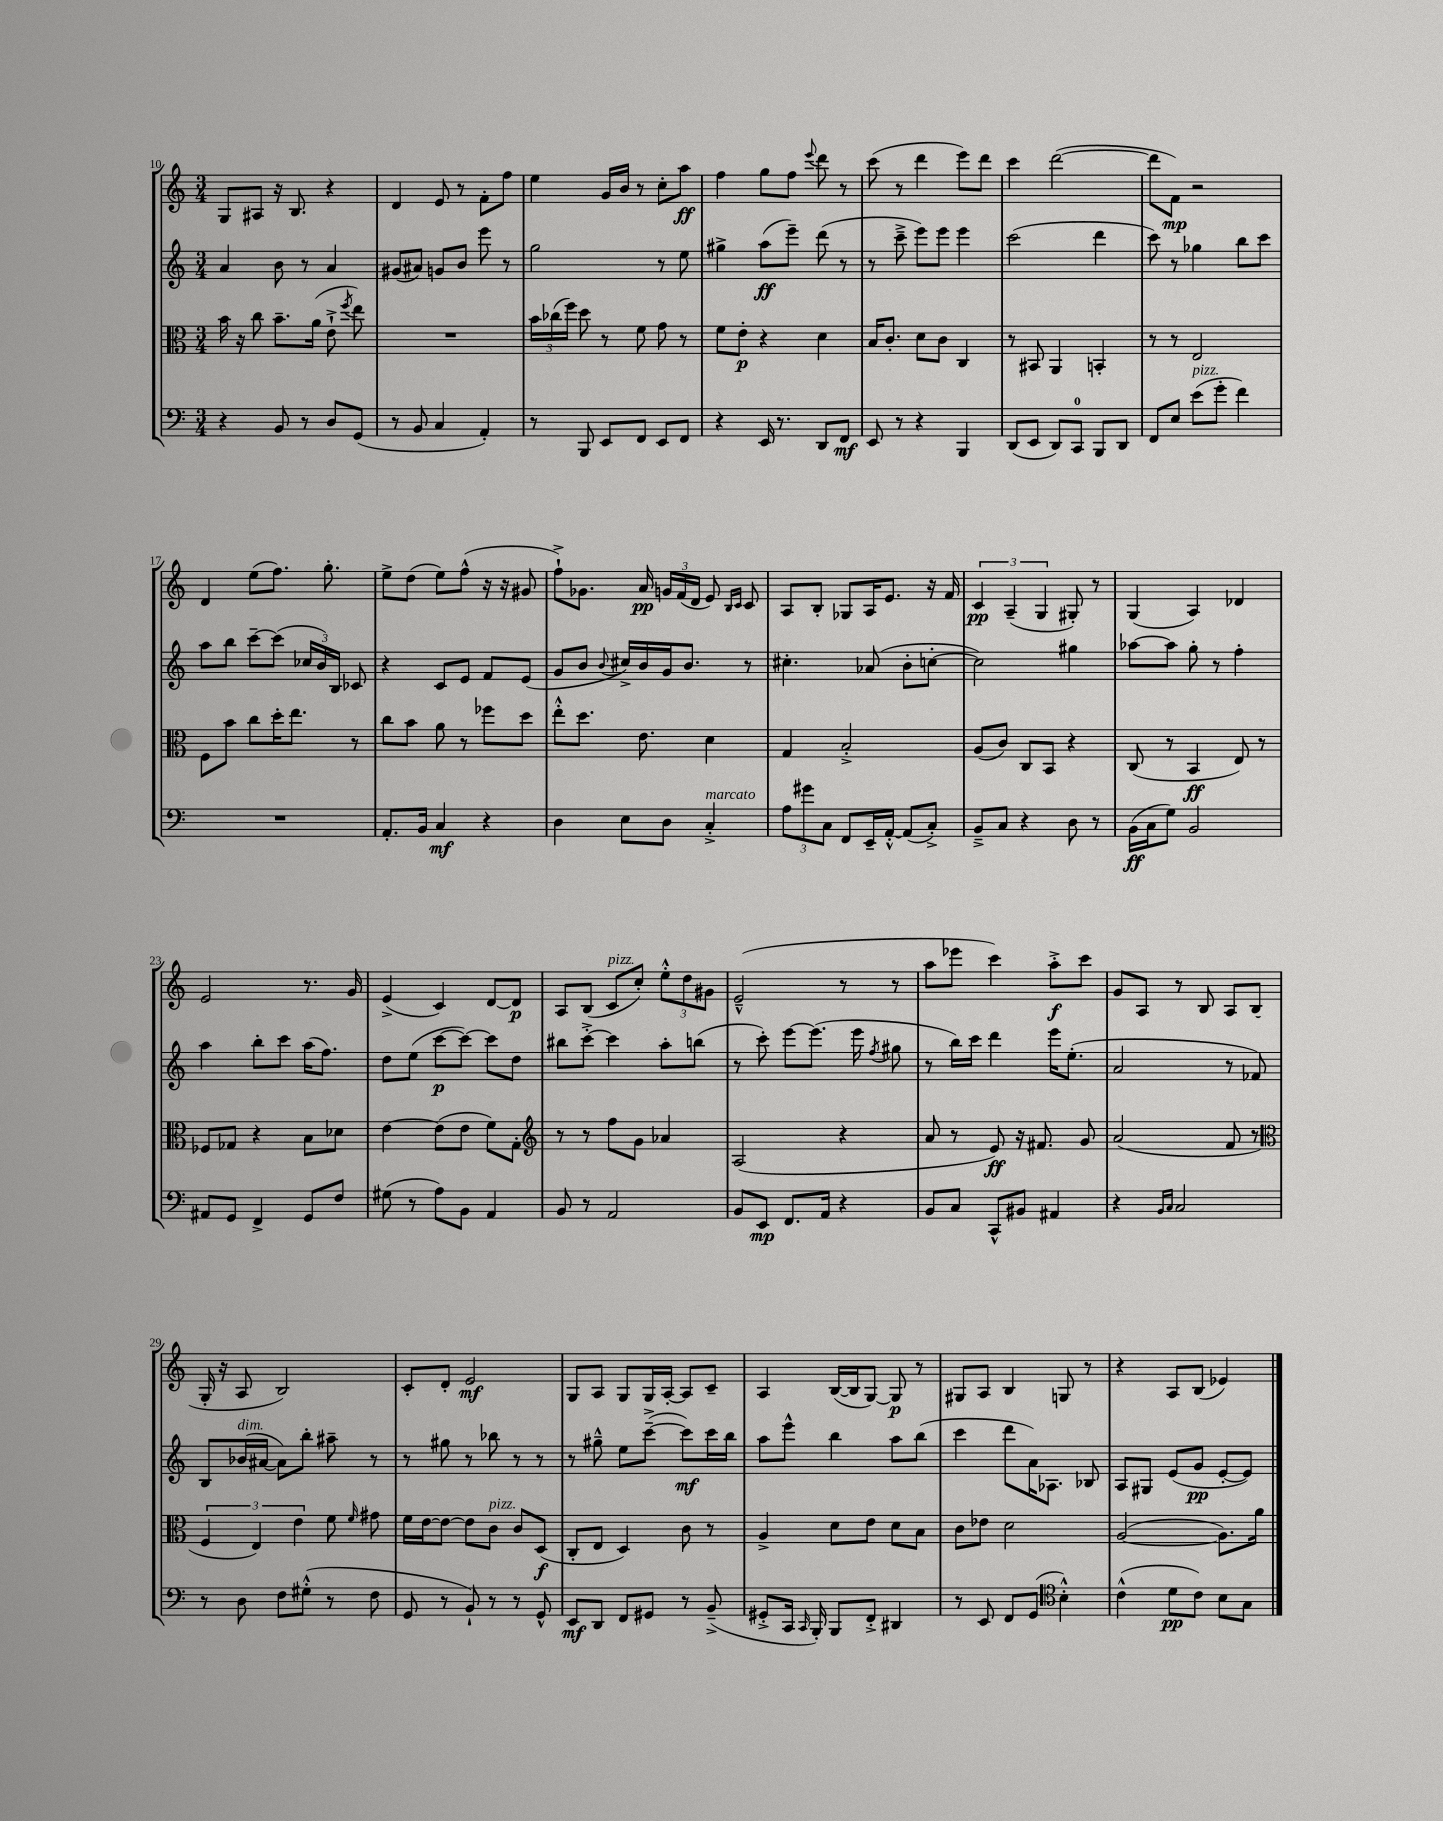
<<
\new StaffGroup <<
\new Staff = "s0" {
    \clef treble \key c \major \numericTimeSignature \time 3/4
    \autoBeamOff g8[ ais8] r16 b8. r4 |
    d'4 e'8 r8 f'8[-. f''8] |
    e''4 g'16[ b'16] r8 c''8[-. a''8]\ff |
    f''4 g''8[ f''8] \appoggiatura { e'''8 } d'''8 r8 |
    c'''8( r8 d'''4 e'''8[) d'''8] |
    c'''4 d'''2~( |
    d'''8[ f'8]\mp) r2 |
    d'4 e''8[( f''8.]) g''8.-. |
    e''8[-> d''8]( e''8[) f''8]-^( r16 r16 gis'8 |
    f''8[-!->) ges'8.] a'16\pp \tuplet 3/2 { g'16[ f'16( d'16] } e'8) \grace { b16[ c'16] } c'8 |
    a8[ b8]-. ges8[ a16 e'8.] r16 f'16 |
    \tuplet 3/2 { c'4\pp a4--( g4 } gis8-.) r8 |
    g4( a4) des'4 |
    e'2 r8. g'16 |
    e'4->( c'4) d'8[~ d'8]\p |
    a8[ b8]( c'8[^\markup { \italic "pizz." } c''8]-.) \tuplet 3/2 { e''8[-.-^ d''8 gis'8] } |
    e'2---^( r8 r8 |
    a''8[ ees'''8] c'''4) a''8[-.->\f c'''8] |
    g'8[ a8] r8 b8 a8[ b8]( |
    g16-. r16 a8 b2) |
    c'8[-. d'8]-. e'2\mf |
    g8[ a8] g8[ g16 a16]~-. a8[ c'8]-- |
    a4 b16[~( b16 g8]~) g8\p r8 |
    gis8[ a8] b4 g8 r8 |
    r4 a8[ b8]( ees'4) \bar "|." |
}
\new Staff = "s1" {
    \clef treble \key c \major \numericTimeSignature \time 3/4
    \autoBeamOff a'4 b'8 r8 a'4 |
    gis'8[( ais'8]) g'8[ b'8] e'''8 r8 |
    g''2 r8 e''8 |
    gis''4-> a''8[\ff( e'''8]--) d'''8( r8 |
    r8 c'''8---> e'''8[) e'''8] e'''4 |
    c'''2( d'''4 |
    c'''8) r8 ges''4 b''8[ c'''8] |
    a''8[ b''8] c'''8[~-- c'''8]( \tuplet 3/2 { ces''16[ b'16) b16] } ces'8 |
    r4 c'8[ e'8] f'8[ e'8]( |
    g'8[ b'8] \appoggiatura { b'8 } cis''16[->) b'16 g'16 b'8.] r8 |
    cis''4.-. aes'8( b'8[-. c''8]~-. |
    c''2) gis''4 |
    aes''8[~ aes''8] g''8-. r8 f''4-. |
    a''4 b''8[-. c'''8] a''16[( f''8.]) |
    d''8[ e''8]( c'''8[~\p c'''8]~) c'''8[ d''8] |
    bis''8[ c'''8]~-.-> c'''4 a''8[-. b''8]( |
    r8 c'''8-.) e'''8[~ e'''8.]( e'''16 \acciaccatura { f''8 } gis''8 |
    r8 b''16[) c'''16] d'''4 e'''16[ e''8.]-.( |
    a'2 r8 fes'8) |
    b8[ bes'16^\markup { \italic "dim." }( ais'16]~ ais'8[) b''8]-. ais''8-- r8 |
    r8 gis''8 r8 bes''8 r8 r8 |
    r8 gis''8---^ e''8[ c'''8]~--->( c'''8[\mf) c'''16 b''16] |
    a''8[ e'''8]-^ b''4 a''8[ b''8]( |
    c'''4 d'''8[ a'16) aes8.] bes8 |
    a8[ gis8] e'8[( g'8]\pp e'8[~-. e'8]) \bar "|." |
}
\new Staff = "s2" {
    \clef alto \key c \major \numericTimeSignature \time 3/4
    \autoBeamOff b'16 r16 c''8 b'8.[-- a'16]( e'8-!-> \acciaccatura { f''8 } e''8) |
    R2. |
    \tuplet 3/2 { b'16[ ces''16( f''16]) } d''8 r8 f'8 g'8 r8 |
    f'8[ e'8]-.\p r4 d'4 |
    b16[ c'8.]-. d'8[ c'8] c4 |
    r8 bis,8 a,4 b,4-. |
    r8 r8 e2 |
    f8[ b'8] c''8[ d''16-. e''8.] r8 |
    c''8[ b'8] a'8 r8 fes''8[ d''8] |
    e''8[-.-^ d''8.] e'8. d'4 |
    g4 b2-.-> |
    a8[( c'8]) c8[ b,8] r4 |
    c8( r8 b,4\ff e8) r8 |
    fes8[ ges8] r4 b8[ des'8] |
    e'4~ e'8[( e'8] f'8[) g8]-. |
    \clef treble r8 r8 f''8[ g'8] aes'4 |
    a2( r4 |
    a'8 r8 e'8\ff) r16 fis'8. g'8 |
    a'2( f'8 r8 |
    \clef alto \tuplet 3/2 { f4 e4) e'4 } f'8 \grace { f'16 } gis'8 |
    f'16[ e'16~ e'8]~ e'8[ c'8]^\markup { \italic "pizz." } c'8[ d8]\f( |
    c8[-. e8] d4) c'8 r8 |
    a4-> d'8[ e'8] d'8[ b8] |
    c'8[ ees'8] d'2 |
    a2~( a8.[) a'16] \bar "|." |
}
\new Staff = "s3" {
    \clef bass \key c \major \numericTimeSignature \time 3/4
    \autoBeamOff r4 b,8 r8 d8[ g,8]( |
    r8 b,8 c4 a,4-.) |
    r8 b,,8 e,8[ f,8] e,8[ f,8] |
    r4 e,16 r8. d,8[ f,8]\mf |
    e,8 r8 r4 b,,4 |
    d,8[( e,8] d,8[) c,8]-0 b,,8[ d,8] |
    f,8[ e8] e'8[^\markup { \italic "pizz." }( g'8]-. f'4) |
    R2. |
    a,8.[-. b,16] c4\mf r4 |
    d4 e8[ d8] c4-.->^\markup { \italic "marcato" } |
    \tuplet 3/2 { a8[ gis'8 c8] } f,8[ e,16-- a,16]~-.-^ a,8[( c8]-.->) |
    b,8[---> c8] r4 d8 r8 |
    b,16[\ff( c16 g8]) b,2 |
    ais,8[ g,8] f,4-> g,8[ f8] |
    gis8( r8 a8[) b,8] a,4 |
    b,8 r8 a,2 |
    b,8[ e,8]\mp f,8.[ a,16] r4 |
    b,8[ c8] c,8[-^ bis,8] ais,4 |
    r4 \grace { b,16[ c16] } c2 |
    r8 d8 f8[ gis8]-.-^( r8 f8 |
    g,8 r8 b,8-!) r8 r8 g,8-^ |
    e,8[\mf d,8] f,8[ gis,8] r8 b,8--->( |
    gis,8[-.-> c,16] \grace { c,16 } b,,16-.) b,,8[ f,8]-.-> dis,4 |
    r8 e,8 f,8[ g,8]( \clef tenor b4-.-^) |
    c'4-^( d'8[\pp c'8]) b8[ g8] \bar "|." |
}
>>
>>
\layout { \context { \Score currentBarNumber = #10 } }
